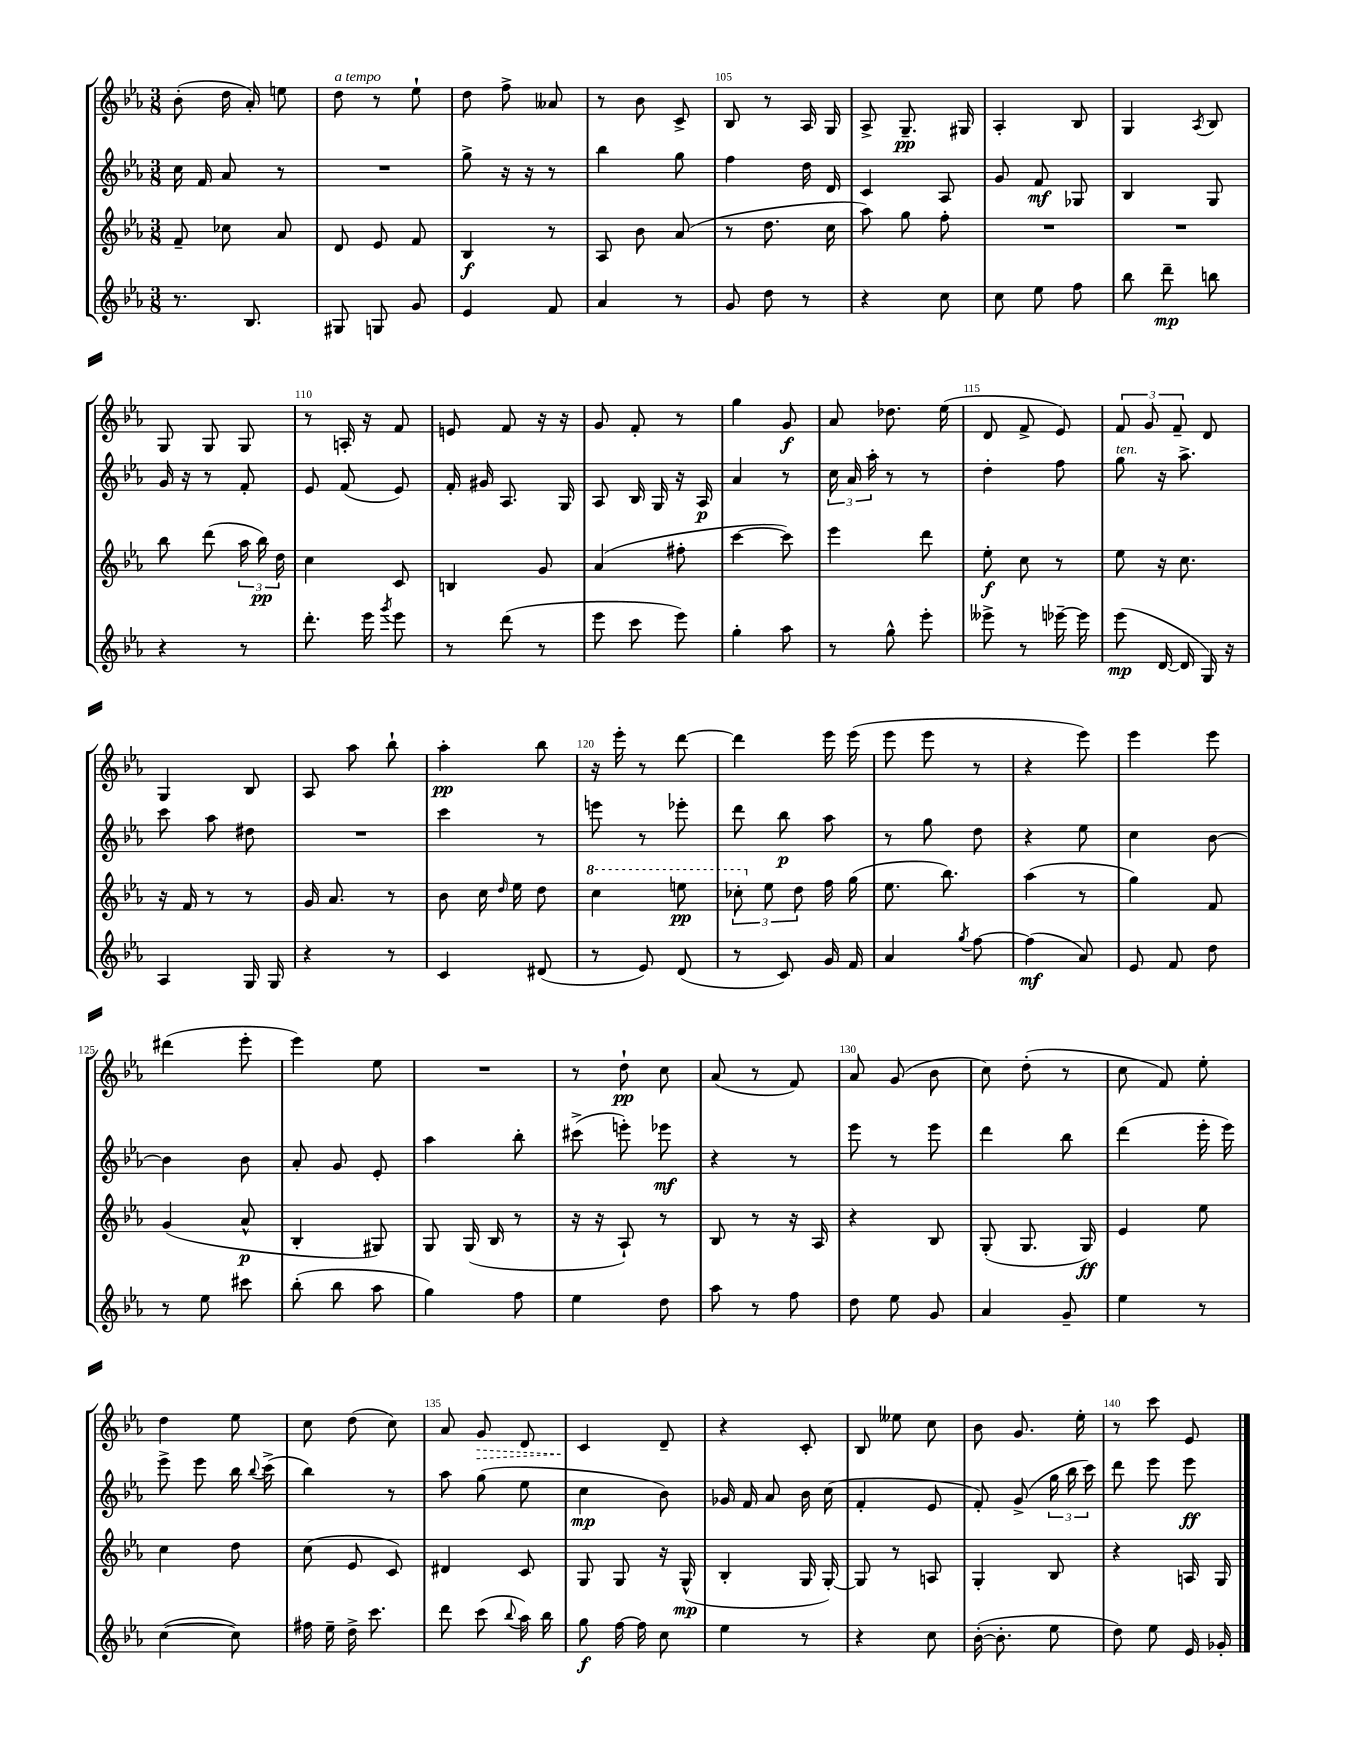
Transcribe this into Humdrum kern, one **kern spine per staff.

**kern	**kern	**kern	**kern
*staff4	*staff3	*staff2	*staff1
*clefG2	*clefG2	*clefG2	*clefG2
*k[b-e-a-]	*k[b-e-a-]	*k[b-e-a-]	*k[b-e-a-]
*M3/8	*M3/8	*M3/8	*M3/8
8.r	8f~/	16cc\	(8b-'\
.	.	16f/	.
.	8cc-\	8a-/	16dd\
8.B-/	.	.	16a-'/)
.	8a-/	8r	8ee\
=	=	=	=
8G#/	8d/	4.r	8dd\
8G/	8e-/	.	8r
8g/	8f/	.	8ee-`\
=	=	=	=
4e-/	4B-/	8gg^\	8dd\
.	.	16r	8ff^\
.	.	16r	.
8f/	8r	8r	8a--/
=	=	=	=
4a-/	8A-/	4bb-\	8r
.	8b-\	.	8b-\
8r	(8a-/	8gg\	8c^/
=	=	=	=
8g/	8r	4ff\	8B-/
8dd\	8.dd\	.	8r
8r	.	16dd\	16A-/
.	16cc\	16d/	16G/
=	=	=	=
4r	8aa-\)	4c/	8A-^/
.	8gg\	.	8.G~/
8cc\	8ff'\	8A-/	.
.	.	.	16G#/
=	=	=	=
8cc\	4.r	8g/	4A-'/
8ee-\	.	8f/	.
8ff\	.	8G-/	8B-/
=	=	=	=
8bb-\	4.r	4B-/	4G/
8ddd~\	.	.	.
.	.	.	8qA-/
8bb\	.	8G/	8B-/
=	=	=	=
4r	8bb-\	16g/	8G/
.	.	16r	.
.	(8ddd\	8r	8G/
8r	24aa-\	8f'/	8G/
.	24bb-\)	.	.
.	24dd\	.	.
=	=	=	=
8.ddd'\	4cc\	8e-/	8r
.	.	(8f/	16A'/
16eee-\	.	.	16r
8qggg/	.	.	.
8eee-\	8c/	8e-/)	8f/
=	=	=	=
8r	4B/	16f'/	8e/
.	.	16g#/	.
(8ddd\	.	8.A-/	8f/
8r	8g/	.	16r
.	.	16G/	16r
=	=	=	=
8eee-\	(4a-/	8A-/	8g/
8ccc\	.	16B-/	8f'/
.	.	16G/	.
8eee-\)	8ff#'\	16r	8r
.	.	16A-/	.
=	=	=	=
4gg'\	[4ccc\	4a-/	4gg\
8aa-\	8ccc\])	8r	8g/
=	=	=	=
8r	4eee-\	24cc\	8a-/
.	.	24a-/	.
.	.	24aa-'\	.
8gg^^\	.	8r	8.dd-\
8eee-'\	8ddd\	8r	.
.	.	.	(16ee-\
=	=	=	=
8eee--^\	8ee-'\	4dd'\	8d/
8r	8cc\	.	8f^/
[16eee-~\	8r	8ff\	8e-/)
16eee-\]	.	.	.
=	=	=	=
(8eee-\	8ee-\	8gg\	12f/
.	.	.	12g/
[16d/	16r	16r	.
.	.	.	12f~/
16d/]	8.cc\	8.aa-^\	.
16G/)	.	.	8d/
16r	.	.	.
=	=	=	=
4A-/	16r	8ccc\	4G/
.	16f/	.	.
.	8r	8aa-\	.
16G/	8r	8dd#\	8B-/
16G/	.	.	.
=	=	=	=
4r	16g/	4.r	8A-/
.	8.a-/	.	.
.	.	.	8aa-\
8r	8r	.	8bb-`\
=	=	=	=
4c/	8b-\	4ccc\	4aa-'\
.	16cc\	.	.
.	16qqdd/	.	.
.	16ee-\	.	.
(8d#/	8dd\	8r	8bb-\
=	=	=	=
8r	4ccc\	8eee\	16r
.	.	.	16eee-'\
8e-/)	.	8r	8r
(8d/	8eee\	8eee-'\	[8ddd\
=	=	=	=
8r	12ccc-'\	8ddd\	4ddd\]
.	12ee-\	.	.
8c/)	.	8bb-\	.
.	12dd\	.	.
16g/	16ff\	8aa-\	16eee-\
16f/	(16gg\	.	(16eee-\
=	=	=	=
4a-/	8.ee-\	8r	8eee-\
.	.	8gg\	8eee-\
.	8.bb-\)	.	.
8qgg/	.	.	.
[8ff\	.	8dd\	8r
=	=	=	=
(4ff\]	(4aa-\	4r	4r
8a-/)	8r	8ee-\	8eee-\)
=	=	=	=
8e-/	4gg\)	4cc\	4eee-\
8f/	.	.	.
8dd\	8f/	[8b-\	8eee-\
=	=	=	=
8r	(4g/	4b-\]	(4ddd#\
8ee-\	.	.	.
8ccc#\	8a-^^/	8b-\	8eee-'\
=	=	=	=
(8bb-'\	4B-'/	8a-'/	4eee-\)
8bb-\	.	8g/	.
8aa-\	8G#/)	8e-'/	8ee-\
=	=	=	=
4gg\)	8G/	4aa-\	4.r
.	(16G/	.	.
.	16B-/	.	.
8ff\	8r	8bb-'\	.
=	=	=	=
4ee-\	16r	(8ccc#^\	8r
.	16r	.	.
.	8A-`/)	8eee'\)	8dd`\
8dd\	8r	8eee-\	8cc\
=	=	=	=
8aa-\	8B-/	4r	(8a-/
8r	8r	.	8r
8ff\	16r	8r	8f/)
.	16A-/	.	.
=	=	=	=
8dd\	4r	8eee-\	8a-/
8ee-\	.	8r	(8g/
8g/	8B-/	8eee-\	8b-\
=	=	=	=
4a-/	(8G'/	4ddd\	8cc\)
.	8.G/	.	(8dd'\
8g~/	.	8bb-\	8r
.	16G/)	.	.
=	=	=	=
4ee-\	4e-/	(4ddd\	8cc\
.	.	.	8f/)
8r	8ee-\	16eee-'\	8ee-'\
.	.	16eee-\)	.
=	=	=	=
([4cc\	4cc\	8eee-^\	4dd\
.	.	8eee-\	.
8cc\])	8dd\	16bb-\	8ee-\
.	.	8qqbb-/	.
.	.	(16ccc^\	.
=	=	=	=
16ff#\	(8cc\	4bb-\)	8cc\
16ee-~\	.	.	.
16dd^\	8e-/	.	(8dd\
8.ccc\	.	.	.
.	8c/)	8r	8cc\)
=	=	=	=
8ddd\	4d#/	8aa-\	8a-/
(8ccc\	.	(8gg\	8g/
8qqbb-/	.	.	.
16aa-\)	8c/	8ee-\	8d/
16bb-\	.	.	.
=	=	=	=
8gg\	8G/	4cc\	4c/
[16ff\	8G/	.	.
16ff\]	.	.	.
8cc\	16r	8b-\)	8d~/
.	(16G^^/	.	.
=	=	=	=
4ee-\	4B-'/	16g-/	4r
.	.	16f/	.
.	.	8a-/	.
8r	16G/	16b-\	8c'/
.	[16G'/)	(16cc\	.
=	=	=	=
4r	8G/]	4f'/	8B-/
.	8r	.	8ee--\
8cc\	8A/	8e-/	8cc\
=	=	=	=
([16b-'\	4G'/	8f'/)	8b-\
8.b-'\]	.	.	.
.	.	(8g^/	8.g/
8ee-\	8B-/	24gg\	.
.	.	24bb-\	.
.	.	.	16ee-'\
.	.	24ccc\)	.
=	=	=	=
8dd\)	4r	8ddd\	8r
8ee-\	.	8eee-\	8ccc\
16e-/	16A/	8eee-\	8e-/
16g-'/	16G/	.	.
==	==	==	==
*-	*-	*-	*-
